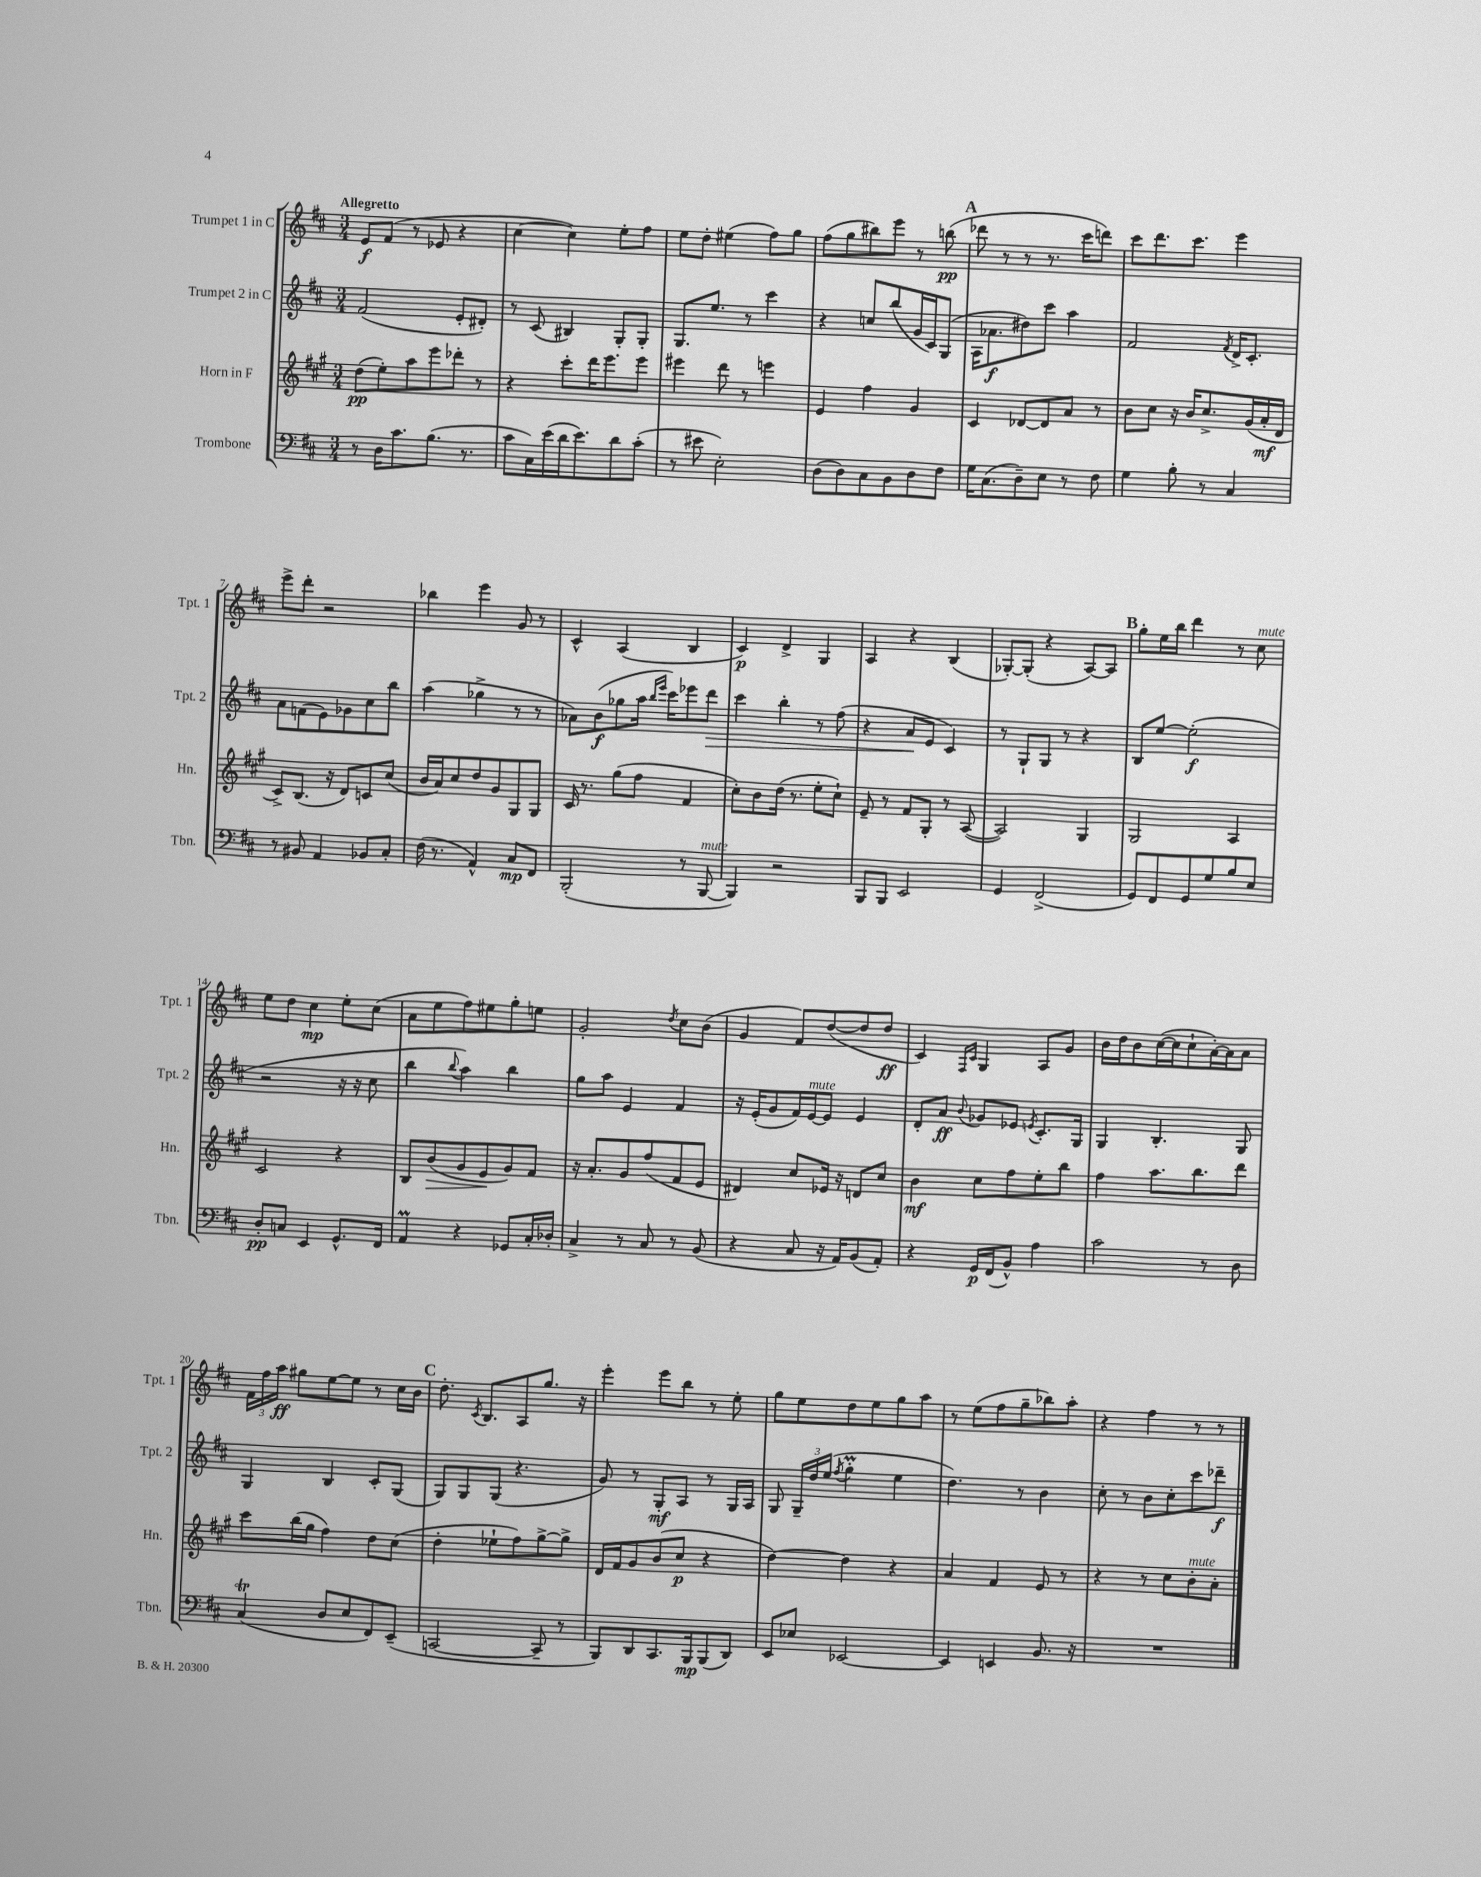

**kern	**dynam	**kern	**dynam	**kern	**dynam	**kern	**dynam
*part4	*part4	*part3	*part3	*part2	*part2	*part1	*part1
*staff4	*staff4	*staff3	*staff3	*staff2	*staff2	*staff1	*staff1
*I"Trombone	*	*I"Horn in F	*	*I"Trumpet 2 in C	*	*I"Trumpet 1 in C	*
*I'Tbn.	*	*I'Hn.	*	*I'Tpt. 2	*	*I'Tpt. 1	*
*clefF4	*	*clefG2	*	*clefG2	*	*clefG2	*
*k[f#c#]	*	*k[f#c#g#]	*	*k[f#c#]	*	*k[f#c#]	*
*M3/4	*	*M3/4	*	*M3/4	*	*M3/4	*
=1	=1	=1	=1	=1	=1	=1	=1
!	!	!	!	!	!	!LO:TX:a:B:t=Allegretto	!
8r	.	(8dd\L	pp	(2f#/	.	8e/L	f
16D\KL	.	8ee'\)	.	.	.	(8f#/J	.
8.c#\	.	.	.	.	.	.	.
.	.	8aa\	.	.	.	8r	.
(8.B\J	.	8eee\	.	.	.	8e-X/	.
.	.	8ddd-X'\J	.	8e'/L	.	4r	.
8.r	.	.	.	.	.	.	.
.	.	8r	.	8d#X'/J)	.	.	.
=2	=2	=2	=2	=2	=2	=2	=2
8c#\L	.	4r	.	8r	.	[4cc#\	.
16C#\L)	.	.	.	(8c#/	.	.	.
(16e\	.	.	.	.	.	.	.
16d\J	.	8ccc#'\L	.	4B#X/)	.	4cc#\])	.
8.e\)	.	.	.	.	.	.	.
.	.	16ddd\K	.	.	.	.	.
.	.	8.eee\	.	.	.	.	.
8d\	.	.	.	8G'/L	.	8ee'\L	.
(8c#'\J	.	8eee\J	.	8G'/J	.	8ff#\J	.
=3	=3	=3	=3	=3	=3	=3	=3
8r	.	4eee#X\	.	8.G/L	.	8ee\L	.
8e#X\	.	.	.	.	.	8dd'\J	.
.	.	.	.	8.ee/J	.	.	.
2E'\)	.	8ddd\	.	.	.	(4ee#X\	.
.	.	8r	.	8r	.	.	.
.	.	4eeen\	.	4ccc#\	.	8ff#\L)	.
.	.	.	.	.	.	8gg\J	.
=4	=4	=4	=4	=4	=4	=4	=4
(8D\L	.	4e/	.	4r	.	(8ff#\L	.
8D\)	.	.	.	.	.	8gg\	.
8C#\	.	4ff#\	.	8ccn/L	.	8bb#X\)	.
8BB\	.	.	.	(8bb/	.	8eee\J	.
8D\	.	4g#/	.	16g/L	.	8r	.
.	.	.	.	16c#/J)	.	.	.
8F#\J	.	.	.	(8G/J	.	(8bbn\	pp
!!LO:REH:place=s1:t=A
=5	=5	=5	=5	=5	=5	=5	=5
16G\KL	.	4c#/	.	16A\KL	.	8ddd-X\	.
(8.C#\	.	.	.	8.a-X\	f	.	.
.	.	.	.	.	.	8r	.
8D~\)	.	[8d-X/L	.	8dd#X\)	.	8r	.
8E\J	.	8d-/]	.	8ccc#\J	.	8.r	.
8r	.	8a/J	.	4aa\	.	.	.
.	.	.	.	.	.	16ccc#\KL	.
8F#\	.	8r	.	.	.	8dddn\J)	.
=6	=6	=6	=6	=6	=6	=6	=6
4G\	.	8b\L	.	2f#/	.	8ccc#\L	.
.	.	8cc#\J	.	.	.	8.ddd\	.
8B'\	.	16r	.	.	.	.	.
.	.	16b/KL	.	.	.	8.ccc#\J	.
8r	.	8.cc#^/	.	.	.	.	.
.	.	.	.	8qf#/	.	.	.
4C#/	.	.	.	16d^/KL	.	4eee\	.
.	.	(16g#/L	.	8.c#'/J	.	.	.
.	.	16a'/	mf	.	.	.	.
.	.	16d/JJ	.	.	.	.	.
!!LO:LB:g=z
=7	=7	=7	=7	=7	=7	=7	=7
8r	.	8c#^/L)	.	8a\L	.	8eee^\L	.
8BB#X/	.	(8.B/J	.	(8fn\	.	8ddd'\J	.
4AA/	.	.	.	8e\)	.	2r	.
.	.	16r	.	.	.	.	.
.	.	8d/L)	.	8g-X\	.	.	.
8BB-X/L	.	8cn/	.	8cc#\	.	.	.
8C#'/J	.	(8cc#/J	.	8bb\J	.	.	.
=8	=8	=8	=8	=8	=8	=8	=8
(16F#\	.	16b/LL	.	(4aa\	.	4bb-X\	.
8.r	.	16a/J)	.	.	.	.	.
.	.	8cc#/	.	.	.	.	.
4AA^^/)	.	8dd/	.	4gg-X^\	.	4eee\	.
.	.	8g#/	.	.	.	.	.
8C#/L	mp	8G#/	.	8r	.	8g/	.
8FF#/J	.	8G#/J	.	8r	.	8r	.
=9	=9	=9	=9	=9	=9	=9	=9
(2BBB'/	.	16c#/	.	8a-X\L)	.	4c#^^/	.
.	.	8.r	.	.	.	.	.
.	.	.	.	(8b\	f	.	.
.	.	(8gg#\L	.	8gg-X\	.	(4A/	.
.	.	8ff#\J	.	16aa\Jk	.	.	.
.	.	.	.	16qqbb/LL	.	.	.
.	.	.	.	16qqeee/JJ	.	.	.
.	.	.	.	16ccc#\KL)	.	.	.
8r	.	4f#/	.	8eee-X\	.	4B/	.
!LO:TX:a:i:t=mute	!	!	!	!	!	!	!
!	!	!	!	!	!LO:HP:b	!	!
[8BBB/	.	.	.	8ddd\J	>	.	.
=10	=10	=10	=10	=10	=10	=10	=10
4BBB/])	.	8cc#'\L)	.	4ccc#\	.	4c#/)	p
.	.	8b\	.	.	.	.	.
2r	.	(16dd\Jk	.	4bb'\	.	4d^/	.
.	.	8.r	.	.	.	.	.
.	.	8ee'\L	.	8r	.	4G/	.
.	.	8cc#`\J)	.	(8ff#\	.	.	.
=11	=11	=11	=11	=11	=11	=11	=11
8BBB/L	.	8e~/	.	4r	.	4A/	.
8BBB/J	.	8r	.	.	.	.	.
2EE/	.	8f#/L	.	8a/L	.	4r	.
.	.	8G#'/J	.	8e/J	]	.	.
.	.	8r	.	4c#/)	.	(4B/	.
.	.	([8A/	.	.	.	.	.
=12	=12	=12	=12	=12	=12	=12	=12
4GG/	.	2A/])	.	8r	.	[8G-X'/L)	.
.	.	.	.	8G`/L	.	(8G-'/J]	.
(2FF#^/	.	.	.	8G/J	.	4r	.
.	.	.	.	8r	.	.	.
.	.	4G#/	.	4r	.	[8A/L)	.
.	.	.	.	.	.	8A/J]	.
!!LO:REH:place=s1:t=B
=13	=13	=13	=13	=13	=13	=13	=13
8GG/L)	.	2G#/	.	8B/L	.	8gg'\L	.
8FF#/	.	.	.	[8ee/J	.	16ee\L	.
.	.	.	.	.	.	16bb\JJ	.
8GG/	.	.	.	(2ee'\]	f	4ddd\	.
8G/	.	.	.	.	.	.	.
8B/	.	4A/	.	.	.	8r	.
!	!	!	!	!	!	!LO:TX:a:i:t=mute	!
8E/J	.	.	.	.	.	8cc#\	.
!!LO:LB:g=z
=14	=14	=14	=14	=14	=14	=14	=14
8D'/L	pp	2c#/	.	2r	.	8ee\L	.
8Cn/J	.	.	.	.	.	8dd\J	.
4EE/	.	.	.	.	.	4cc#\	mp
8.GG^^/L	.	4r	.	16r	.	8ee'\L	.
.	.	.	.	16r	.	.	.
.	.	.	.	8cc#\	.	(8cc#\J	.
16FF#/Jk	.	.	.	.	.	.	.
=15	=15	=15	=15	=15	=15	=15	=15
4AAM/	.	8B/L	.	4bb\	.	8a\L	.
!	!	!	!LO:HP:b	!	!	!	!
.	.	(8b/	>	.	.	8ee\	.
.	.	.	.	8qqbb/	.	.	.
4r	.	8g#/	.	4aa\)	.	8ff#\)	.
.	.	8e/	.	.	.	8ee#X\	.
8GG-X/L	.	8g#/)	]	4bb\	.	8gg'\	.
16C#'/L	.	8f#/J	.	.	.	8een\J	.
16D-X'/JJ	.	.	.	.	.	.	.
=16	=16	=16	=16	=16	=16	=16	=16
4C#^/	.	16r	.	8gg\L	.	2g'/	.
.	.	8.a'/L	.	.	.	.	.
.	.	.	.	8aa\J	.	.	.
8r	.	8g#/	.	4e/	.	.	.
8C#/	.	(8ff#/	.	.	.	.	.
.	.	.	.	.	.	8qdd/	.
8r	.	8f#/	.	4f#/	.	8cc#\L	.
(8BB/	.	8e/J	.	.	.	(8b\J	.
=17	=17	=17	=17	=17	=17	=17	=17
4r	.	4d#X/)	.	16r	.	4g/	.
.	.	.	.	(16e'/KL	.	.	.
.	.	.	.	8g/	.	.	.
8C#/	.	8cc#/L	.	16f#/L)	.	8f#/L)	.
!	!	!	!	!LO:TX:a:i:t=mute	!	!	!
.	.	.	.	[16e/J	.	.	.
16r	.	16e-X/Jk	.	8e/J]	.	([8dd/	.
16AA/KL)	.	16r	.	.	.	.	.
(8BB/	.	8dn/L	.	4e/	.	8dd/]	.
8AA'/J)	.	8cc#/J	.	.	.	8dd/J	ff
=18	=18	=18	=18	=18	=18	=18	=18
4r	.	4b\	mf	8d'/L	.	4c#/)	.
.	.	.	.	8a/J	ff	.	.
.	.	.	.	.	.	16qqF#/LL	.
.	.	.	.	8qqb/	.	16qqc#/JJ	.
16GG/LL	p	8cc#\L	.	8g-X/L	.	4G/	.
(16FF#/J	.	.	.	.	.	.	.
8BB^^/J)	.	8ff#\	.	8e-X/J	.	.	.
.	.	.	.	8qen/	.	.	.
4A\	.	8ee'\	.	8.c#'/L	.	8A/L	.
.	.	8bb\J	.	.	.	8g/J	.
.	.	.	.	16G/Jk	.	.	.
=19	=19	=19	=19	=19	=19	=19	=19
2c#\	.	4ff#\	.	4G/	.	16b\LL	.
.	.	.	.	.	.	16dd\J	.
.	.	.	.	.	.	8b\	.
.	.	8.aa\L	.	4.B'/	.	([16cc#\L	.
.	.	.	.	.	.	16cc#\J]	.
.	.	.	.	.	.	8cc#`\	.
.	.	8.bb\	.	.	.	.	.
8r	.	.	.	.	.	[16a'\L)	.
.	.	.	.	.	.	16a\J]	.
8D\	.	8ddd\J	.	8G/	.	8a\J	.
!!LO:LB:g=z
=20	=20	=20	=20	=20	=20	=20	=20
(4C#t/	.	8ccc#\L	.	4G/	.	24f#\LL	.
.	.	.	.	.	.	24ff#\	.
.	.	.	.	.	.	24aa\JJ	ff
.	.	(16bb\L	.	.	.	8gg#X\L	.
.	.	16gg#\JJ	.	.	.	.	.
8D/L	.	4ff#\)	.	4B/	.	[8ee\	.
8E/	.	.	.	.	.	8ee\J]	.
8FF#/)	.	8dd\L	.	8c#'/L	.	8r	.
(8EE~/J	.	(8cc#\J	.	(8G/J	.	16cc#\LL	.
.	.	.	.	.	.	16b\JJ	.
!!LO:REH:place=s1:t=C
=21	=21	=21	=21	=21	=21	=21	=21
[2CCn/	.	4dd'\	.	8G/L)	.	8.dd'\	.
.	.	.	.	8G/	.	.	.
.	.	.	.	.	.	8qc#/	.
.	.	.	.	.	.	8.B/L	.
.	.	8ee-X`\L	.	(8G/J	.	.	.
.	.	8ff#\)	.	4.r	.	8A/	.
8CC~/]	.	[8gg#^\	.	.	.	8.gg/J	.
8r	.	8gg#^\J]	.	.	.	.	.
.	.	.	.	.	.	16r	.
=22	=22	=22	=22	=22	=22	=22	=22
8BBB/L)	.	16d/LL	.	8g/)	.	4eee'\	.
.	.	16f#/J	.	.	.	.	.
8DD/	.	8g#/	.	8r	.	.	.
8.CC#/	.	(8b/	.	8G'/L	mf	8eee\L	.
.	.	8cc#/J	p	8A/J	.	8bb\J	.
16BBB/k	mp	.	.	.	.	.	.
(8BBB/	.	4r	.	8r	.	8r	.
8DD/J)	.	.	.	16G/LL	.	8ee'\	.
.	.	.	.	16A/JJ	.	.	.
=23	=23	=23	=23	=23	=23	=23	=23
8EE/L	.	[4dd\)	.	8G/	.	8gg\L	.
8E-X/J	.	.	.	24G~/LL	.	8ee\	.
.	.	.	.	24dd/	.	.	.
.	.	.	.	(24ee/JJ	.	.	.
.	.	.	.	8qff#/	.	.	.
[2EE-X/	.	4dd\]	.	4ggM'\	.	8dd\	.
.	.	.	.	.	.	8ee\	.
.	.	4r	.	4ee\	.	8gg\	.
.	.	.	.	.	.	8aa\J	.
=24	=24	=24	=24	=24	=24	=24	=24
4EE-/]	.	4a/	.	4.dd\)	.	8r	.
.	.	.	.	.	.	(8ee\L	.
4EEn/	.	4f#/	.	.	.	8ff#\	.
.	.	.	.	8r	.	8gg~\	.
8.BB/	.	8e/	.	4b\	.	8bb-X\)	.
.	.	8r	.	.	.	8aa'\J	.
16r	.	.	.	.	.	.	.
=25	=25	=25	=25	=25	=25	=25	=25
2.r	.	4r	.	8cc#'\	.	4r	.
.	.	.	.	8r	.	.	.
.	.	8r	.	8b\L	.	4ff#\	.
.	.	8cc#\L	.	8cc#'\	.	.	.
!	!	!LO:TX:a:i:t=mute	!	!	!	!	!
.	.	8b'\	.	8ccc#\	.	8r	.
.	.	8a'\J	.	8ddd-X~\J	f	8r	.
==	==	==	==	==	==	==	==
*-	*-	*-	*-	*-	*-	*-	*-
